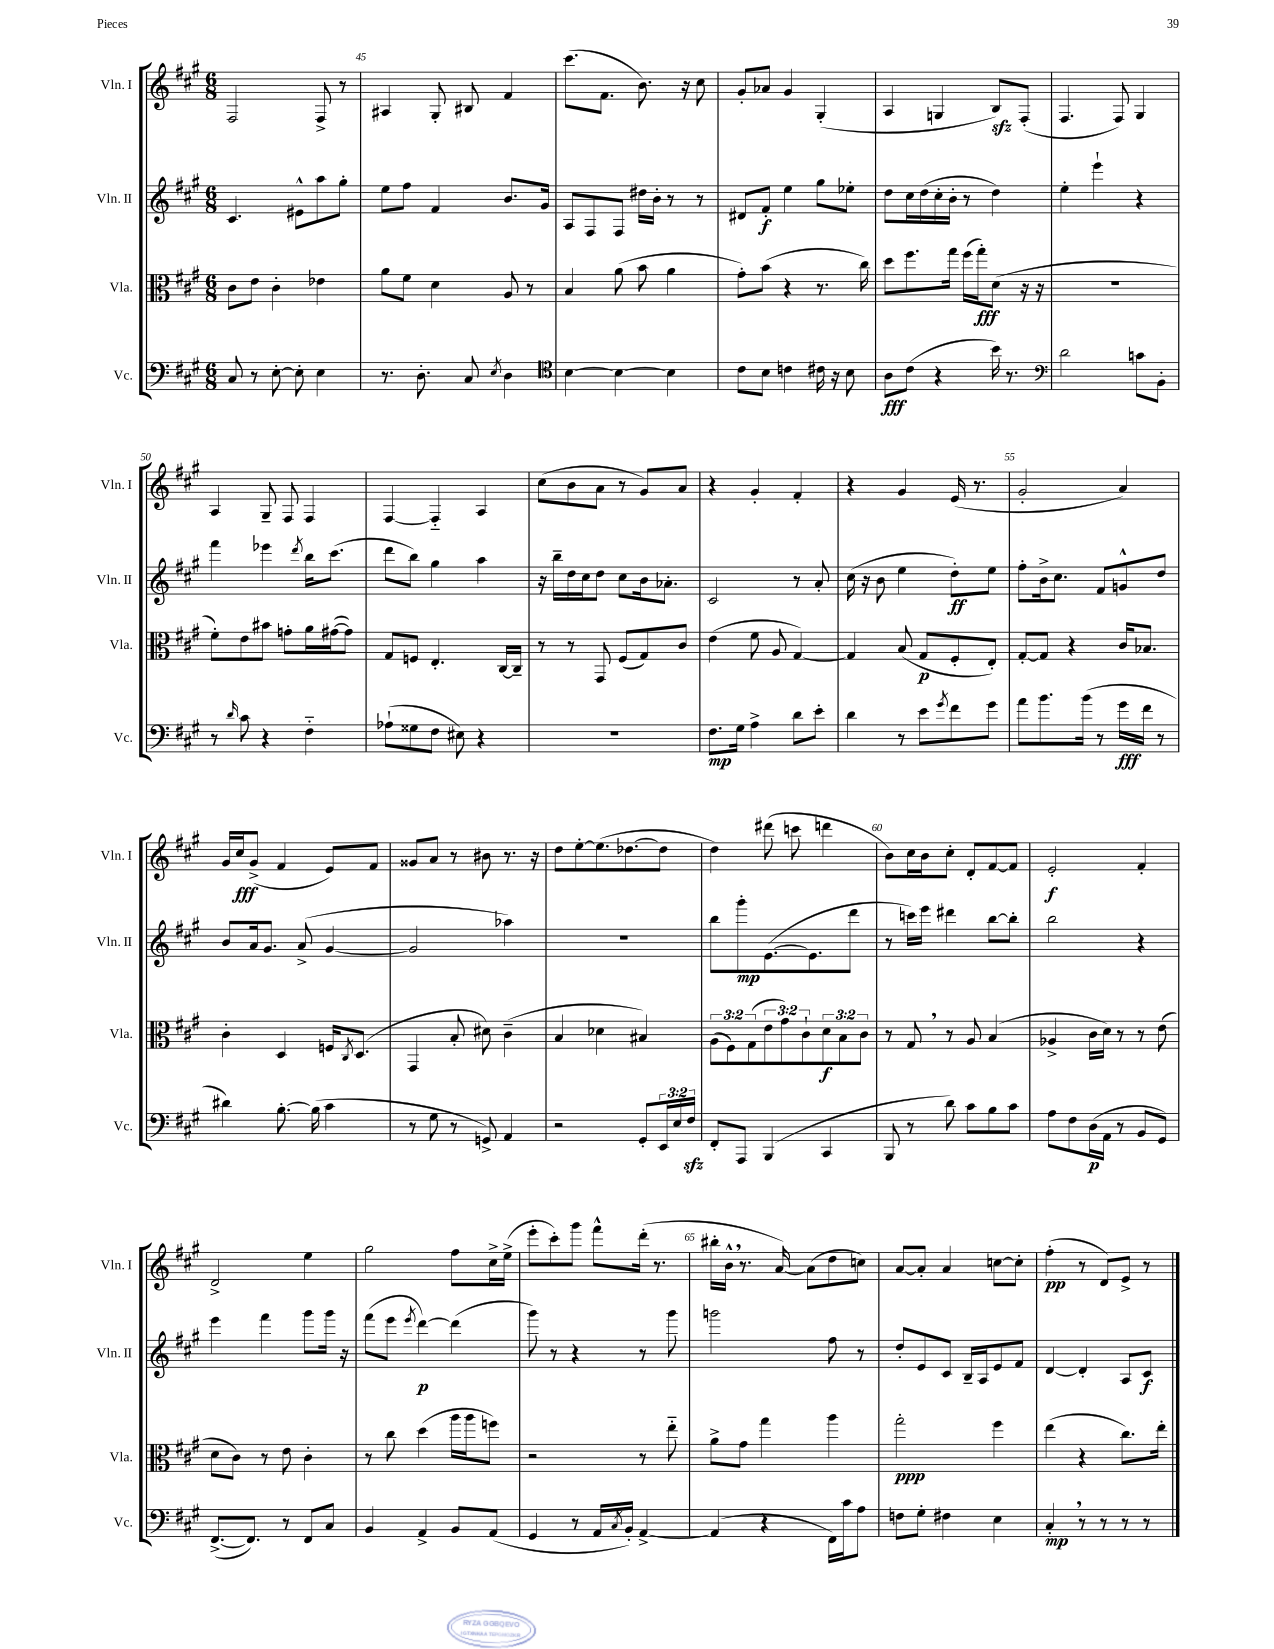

**kern	**dynam	**kern	**dynam	**kern	**dynam	**kern	**dynam
*part4	*part4	*part3	*part3	*part2	*part2	*part1	*part1
*staff4	*staff4	*staff3	*staff3	*staff2	*staff2	*staff1	*staff1
*I"Vc.	*	*I"Vla.	*	*I"Vln. II	*	*I"Vln. I	*
*I'Vc.	*	*I'Vla.	*	*I'Vln. II	*	*I'Vln. I	*
*clefF4	*	*clefC3	*	*clefG2	*	*clefG2	*
*k[f#c#g#]	*	*k[f#c#g#]	*	*k[f#c#g#]	*	*k[f#c#g#]	*
*M6/8	*	*M6/8	*	*M6/8	*	*M6/8	*
=44	=44	=44	=44	=44	=44	=44	=44
8C#/	.	8c#\L	.	4.c#/	.	2F#/	.
8r	.	8e\J	.	.	.	.	.
[8E'\	.	4c#'\	.	.	.	.	.
8E'\]	.	.	.	8e#X^^\L	.	.	.
4E\	.	4e-X\	.	8aa\	.	8F#^/	.
.	.	.	.	8gg#'\J	.	8r	.
=45	=45	=45	=45	=45	=45	=45	=45
8.r	.	8a\L	.	8ee\L	.	4A#X/	.
.	.	8f#\J	.	8ff#\J	.	.	.
8.D'\	.	.	.	.	.	.	.
.	.	4d\	.	4f#/	.	8G#'/	.
8C#/	.	.	.	.	.	8B#X/	.
8qE/	.	.	.	.	.	.	.
4D\	.	8A/	.	8.b/L	.	4f#/	.
.	.	8r	.	.	.	.	.
.	.	.	.	16g#/Jk	.	.	.
=46	=46	=46	=46	=46	=46	=46	=46
*clefC4	*	*	*	*	*	*	*
[4B\	.	4B/	.	8A/L	.	(8.ccc#\L	.
.	.	.	.	8F#/	.	.	.
.	.	.	.	.	.	8.f#\J	.
4B\_	.	(8a\	.	8F#/J	.	.	.
.	.	8b\	.	16dd#X\LL	.	8.b\)	.
.	.	.	.	16b'\JJ	.	.	.
4B\]	.	4a\	.	8r	.	.	.
.	.	.	.	.	.	16r	.
.	.	.	.	8r	.	8cc#\	.
=47	=47	=47	=47	=47	=47	=47	=47
8c#\L	.	8g#'\L)	.	8d#X/L	.	8g#'/L	.
8B\J	.	(8b\J	.	8f#'/J	f	8a-X/J	.
4cn\	.	4r	.	4ee\	.	4g#/	.
16c#X\	.	8.r	.	8gg#\L	.	(4G#'/	.
16r	.	.	.	.	.	.	.
8B\	.	.	.	8ee-X'\J	.	.	.
.	.	16cc#\)	.	.	.	.	.
=48	=48	=48	=48	=48	=48	=48	=48
8A\L	fff	8dd\L	.	8dd\L	.	4A/	.
(8c#\J	.	8.ff#\	.	16cc#\L	.	.	.
.	.	.	.	(16dd\	.	.	.
4r	.	.	.	16cc#'\	.	4Gn/	.
.	.	16gg#\Jk	.	16b'\JJ	.	.	.
.	.	(16ff#\LL	.	8r	.	.	.
.	.	16gg#'\J)	fff	.	.	.	.
16b\)	.	(8d\J	.	4dd\)	.	8Bzz/L)	.
8.r	.	.	.	.	.	.	.
.	.	16r	.	.	.	(8F#'/J	.
.	.	16r	.	.	.	.	.
=49	=49	=49	=49	=49	=49	=49	=49
*clefF4	*	*	*	*	*	*	*
2d\	.	2.r	.	4ee'\	.	4.F#/	.
.	.	.	.	4eee`\	.	.	.
.	.	.	.	.	.	8F#/)	.
8cn\L	.	.	.	4r	.	4G#/	.
8BB'\J	.	.	.	.	.	.	.
!!LO:LB:g=z
=50	=50	=50	=50	=50	=50	=50	=50
8r	.	8f#'\L)	.	4fff#\	.	4A/	.
16qqd/	.	.	.	.	.	.	.
8c#\	.	8e\	.	.	.	.	.
4r	.	8b#X\J	.	4eee-X\	.	8G#~/	.
.	.	8gn'\L	.	.	.	8F#/	.
.	.	.	.	8qddd/	.	.	.
4F#\	.	16a\L	.	16bb\KL	.	4F#/	.
.	.	([16g#X\J	.	(8.ccc#\J	.	.	.
.	.	8g#\J])	.	.	.	.	.
=51	=51	=51	=51	=51	=51	=51	=51
(8A-X`\L	.	8G#/L	.	8ddd\L	.	[4F#/	.
8G##X\	.	8Fn/J	.	8bb\J)	.	.	.
8F#\J	.	4.E'/	.	4gg#\	.	4F#/]	.
8E#X\)	.	.	.	.	.	.	.
4r	.	.	.	4aa\	.	4A/	.
.	.	[16C#/LL	.	.	.	.	.
.	.	16C#~/JJ]	.	.	.	.	.
=52	=52	=52	=52	=52	=52	=52	=52
2.r	.	8r	.	16r	.	(8cc#\L	.
.	.	.	.	16bb~\LL	.	.	.
.	.	8r	.	16dd\	.	8b\	.
.	.	.	.	16cc#\J	.	.	.
.	.	8GG#/	.	8dd\J	.	8a\J	.
.	.	(8F#/L	.	8cc#\L	.	8r	.
.	.	8G#/)	.	16b\k	.	8g#/L)	.
.	.	.	.	8.a-X'\J	.	.	.
.	.	8c#/J	.	.	.	8a/J	.
=53	=53	=53	=53	=53	=53	=53	=53
8.F#\L	mp	(4e\	.	2c#/	.	4r	.
16G#\Jk	.	.	.	.	.	.	.
4A^\	.	8f#\	.	.	.	4g#'/	.
.	.	8A/	.	.	.	.	.
8d\L	.	[4G#/)	.	8r	.	4f#'/	.
8e'\J	.	.	.	8a'/	.	.	.
=54	=54	=54	=54	=54	=54	=54	=54
4d\	.	4G#/]	.	(16cc#\	.	4r	.
.	.	.	.	16r	.	.	.
.	.	.	.	8b\	.	.	.
8r	.	(8B/	.	4ee\	.	4g#/	.
8e\L	.	8G#/L	p	.	.	.	.
8qg#/	.	.	.	.	.	.	.
8f#\	.	8F#'/	.	8dd'\L)	ff	(16e/	.
.	.	.	.	.	.	8.r	.
8g#\J	.	8E'/J)	.	8ee\J	.	.	.
=55	=55	=55	=55	=55	=55	=55	=55
8a\L	.	[8G#'/L	.	8ff#'\L	.	2g#'/	.
8.b\	.	8G#/J]	.	16b^\k	.	.	.
.	.	.	.	8.cc#\J	.	.	.
.	.	4r	.	.	.	.	.
(16b\Jk	.	.	.	.	.	.	.
8r	.	.	.	8f#/L	.	.	.
16g#\LL	fff	16c#/KL	.	8gn^^/	.	4a/)	.
16f#\JJ	.	8.B-X/J	.	.	.	.	.
8r	.	.	.	8dd/J	.	.	.
!!LO:LB:g=z
=56	=56	=56	=56	=56	=56	=56	=56
4d#X\)	.	4c#'\	.	8b/L	.	16g#/LL	.
.	.	.	.	.	.	16cc#/J	fff
.	.	.	.	16a/k	.	(8g#^/J	.
.	.	.	.	8.g#/J	.	.	.
[8.B'\	.	4D/	.	.	.	4f#/	.
.	.	.	.	(8a^/	.	.	.
(16B\]	.	.	.	.	.	.	.
4c#\	.	16Fn/KL	.	[4g#/	.	8e/L)	.
.	.	8qC#/	.	.	.	.	.
.	.	(8.D/J	.	.	.	.	.
.	.	.	.	.	.	8f#/J	.
=57	=57	=57	=57	=57	=57	=57	=57
8r	.	4GG#/	.	2g#/]	.	8g##X/L	.
8G#\	.	.	.	.	.	8a/J	.
8r	.	8B'/	.	.	.	8r	.
8GGn^/)	.	8d#X\)	.	.	.	8b#X\	.
4AA/	.	(4c#~\	.	4aa-X\)	.	8.r	.
.	.	.	.	.	.	16r	.
=58	=58	=58	=58	=58	=58	=58	=58
2r	.	4B/	.	2.r	.	8dd\L	.
.	.	.	.	.	.	[8ee'\	.
.	.	4d-X\	.	.	.	(8.ee\]	.
.	.	.	.	.	.	[8.dd-X\	.
8GG#'/L	.	4B#X/)	.	.	.	.	.
24EE/L	.	.	.	.	.	8dd-\J]	.
24E/	.	.	.	.	.	.	.
24F#zz/JJ	.	.	.	.	.	.	.
=59	=59	=59	=59	=59	=59	=59	=59
8FF#'/L	.	(12A\L	.	8bb\L	.	4dd\)	.
.	.	12F#\)	.	.	.	.	.
8AAA/J	.	.	.	8ggg#'\	mp	.	.
.	.	(12G#\	.	.	.	.	.
(4BBB/	.	12e\	.	([8.e\	.	(8ddd#X\	.
.	.	12g#\)	.	.	.	.	.
.	.	.	.	.	.	8cccn\	.
.	.	12c#`\	.	.	.	.	.
.	.	.	.	8.e\]	.	.	.
4CC#/	.	12d\	f	.	.	4dddn\	.
.	.	12B\	.	.	.	.	.
.	.	.	.	8ddd\J	.	.	.
.	.	12c#\J	.	.	.	.	.
=60	=60	=60	=60	=60	=60	=60	=60
8BBB/	.	8r	.	8r	.	8b\L)	.
8r	.	8G#,/	.	16cccn\LL)	.	16cc#\L	.
.	.	.	.	16eee\JJ	.	16b\J	.
8d\)	.	8r	.	4ddd#X\	.	8cc#'\J	.
8c#\L	.	8A/	.	.	.	8d'/L	.
8B\	.	(4B/	.	[8bb\L	.	[8f#/	.
8c#\J	.	.	.	8bb'\J]	.	8f#/J]	.
=61	=61	=61	=61	=61	=61	=61	=61
8A\L	.	4A-X^/	.	2bb\	.	2e'/	f
8F#\	.	.	.	.	.	.	.
(16D\L	p	16c#\LL	.	.	.	.	.
16AA\JJ	.	16d\JJ)	.	.	.	.	.
8r	.	8r	.	.	.	.	.
8BB/L	.	8r	.	4r	.	4f#'/	.
8GG#/J)	.	(8e\	.	.	.	.	.
!!LO:LB:g=z
=62	=62	=62	=62	=62	=62	=62	=62
([8.FF#^/L	.	8d\L	.	4eee\	.	2d^/	.
.	.	8c#\J)	.	.	.	.	.
8.FF#/J])	.	.	.	.	.	.	.
.	.	8r	.	4fff#\	.	.	.
8r	.	8e\	.	.	.	.	.
8FF#/L	.	4c#'\	.	8ggg#\L	.	4ee\	.
8C#/J	.	.	.	16ggg#\Jk	.	.	.
.	.	.	.	16r	.	.	.
=63	=63	=63	=63	=63	=63	=63	=63
4BB/	.	8r	.	(8fff#\L	.	2gg#\	.
.	.	8cc#\	.	8eee\J	.	.	.
.	.	.	.	8qeee/	.	.	.
4AA^/	.	(4dd\	.	[4ddd\)	p	.	.
8BB/L	.	16aa\LL	.	(4ddd\]	.	8ff#\L	.
.	.	16aa\J	.	.	.	.	.
(8AA/J	.	8ffn\J)	.	.	.	16cc#^\L	.
.	.	.	.	.	.	(16ee^\JJ	.
=64	=64	=64	=64	=64	=64	=64	=64
4GG#/	.	2r	.	8ggg#\)	.	8eee'\L	.
.	.	.	.	8r	.	8ccc#'\)	.
8r	.	.	.	4r	.	8ggg#\J	.
16AA/LL	.	.	.	.	.	8fff#^^\L	.
8qC#/	.	.	.	.	.	.	.
16BB'/JJ)	.	.	.	.	.	.	.
[4AA^/	.	8r	.	8r	.	(16ddd'\Jk	.
.	.	.	.	.	.	8.r	.
.	.	8ee\	.	8ggg#\	.	.	.
=65	=65	=65	=65	=65	=65	=65	=65
(4AA/]	.	8a^\L	.	2gggn\	.	16bb#X'\LL	.
.	.	.	.	.	.	16b^^,\JJ	.
.	.	8g#\J	.	.	.	8.r	.
4r	.	4gg#\	.	.	.	.	.
.	.	.	.	.	.	[16a/)	.
.	.	.	.	.	.	(8a\L]	.
16FF#\LL)	.	4aa\	.	8ff#\	.	8dd\	.
16c#\J	.	.	.	.	.	.	.
8A\J	.	.	.	8r	.	8ccn\J)	.
=66	=66	=66	=66	=66	=66	=66	=66
8Fn\L	.	2gg#'\	ppp	8dd'/L	.	[8a/L	.
8G#'\J	.	.	.	8e/	.	8a'/J]	.
4F#X\	.	.	.	8c#/J	.	4a/	.
.	.	.	.	16B~/LL	.	.	.
.	.	.	.	16A/J	.	.	.
4E\	.	4ff#\	.	8e/	.	[8ccn\L	.
.	.	.	.	8f#/J	.	8cc'\J]	.
=67	=67	=67	=67	=67	=67	=67	=67
4C#',/	mp	(4ee\	.	[4d/	.	(4ff#'\	pp
8r	.	4r	.	4d'/]	.	8r	.
8r	.	.	.	.	.	8d/L)	.
8r	.	8.cc#\L)	.	8A/L	.	8e^/J	.
8r	.	.	.	8c#/J	f	8r	.
.	.	16ee'\Jk	.	.	.	.	.
==	==	==	==	==	==	==	==
*-	*-	*-	*-	*-	*-	*-	*-
